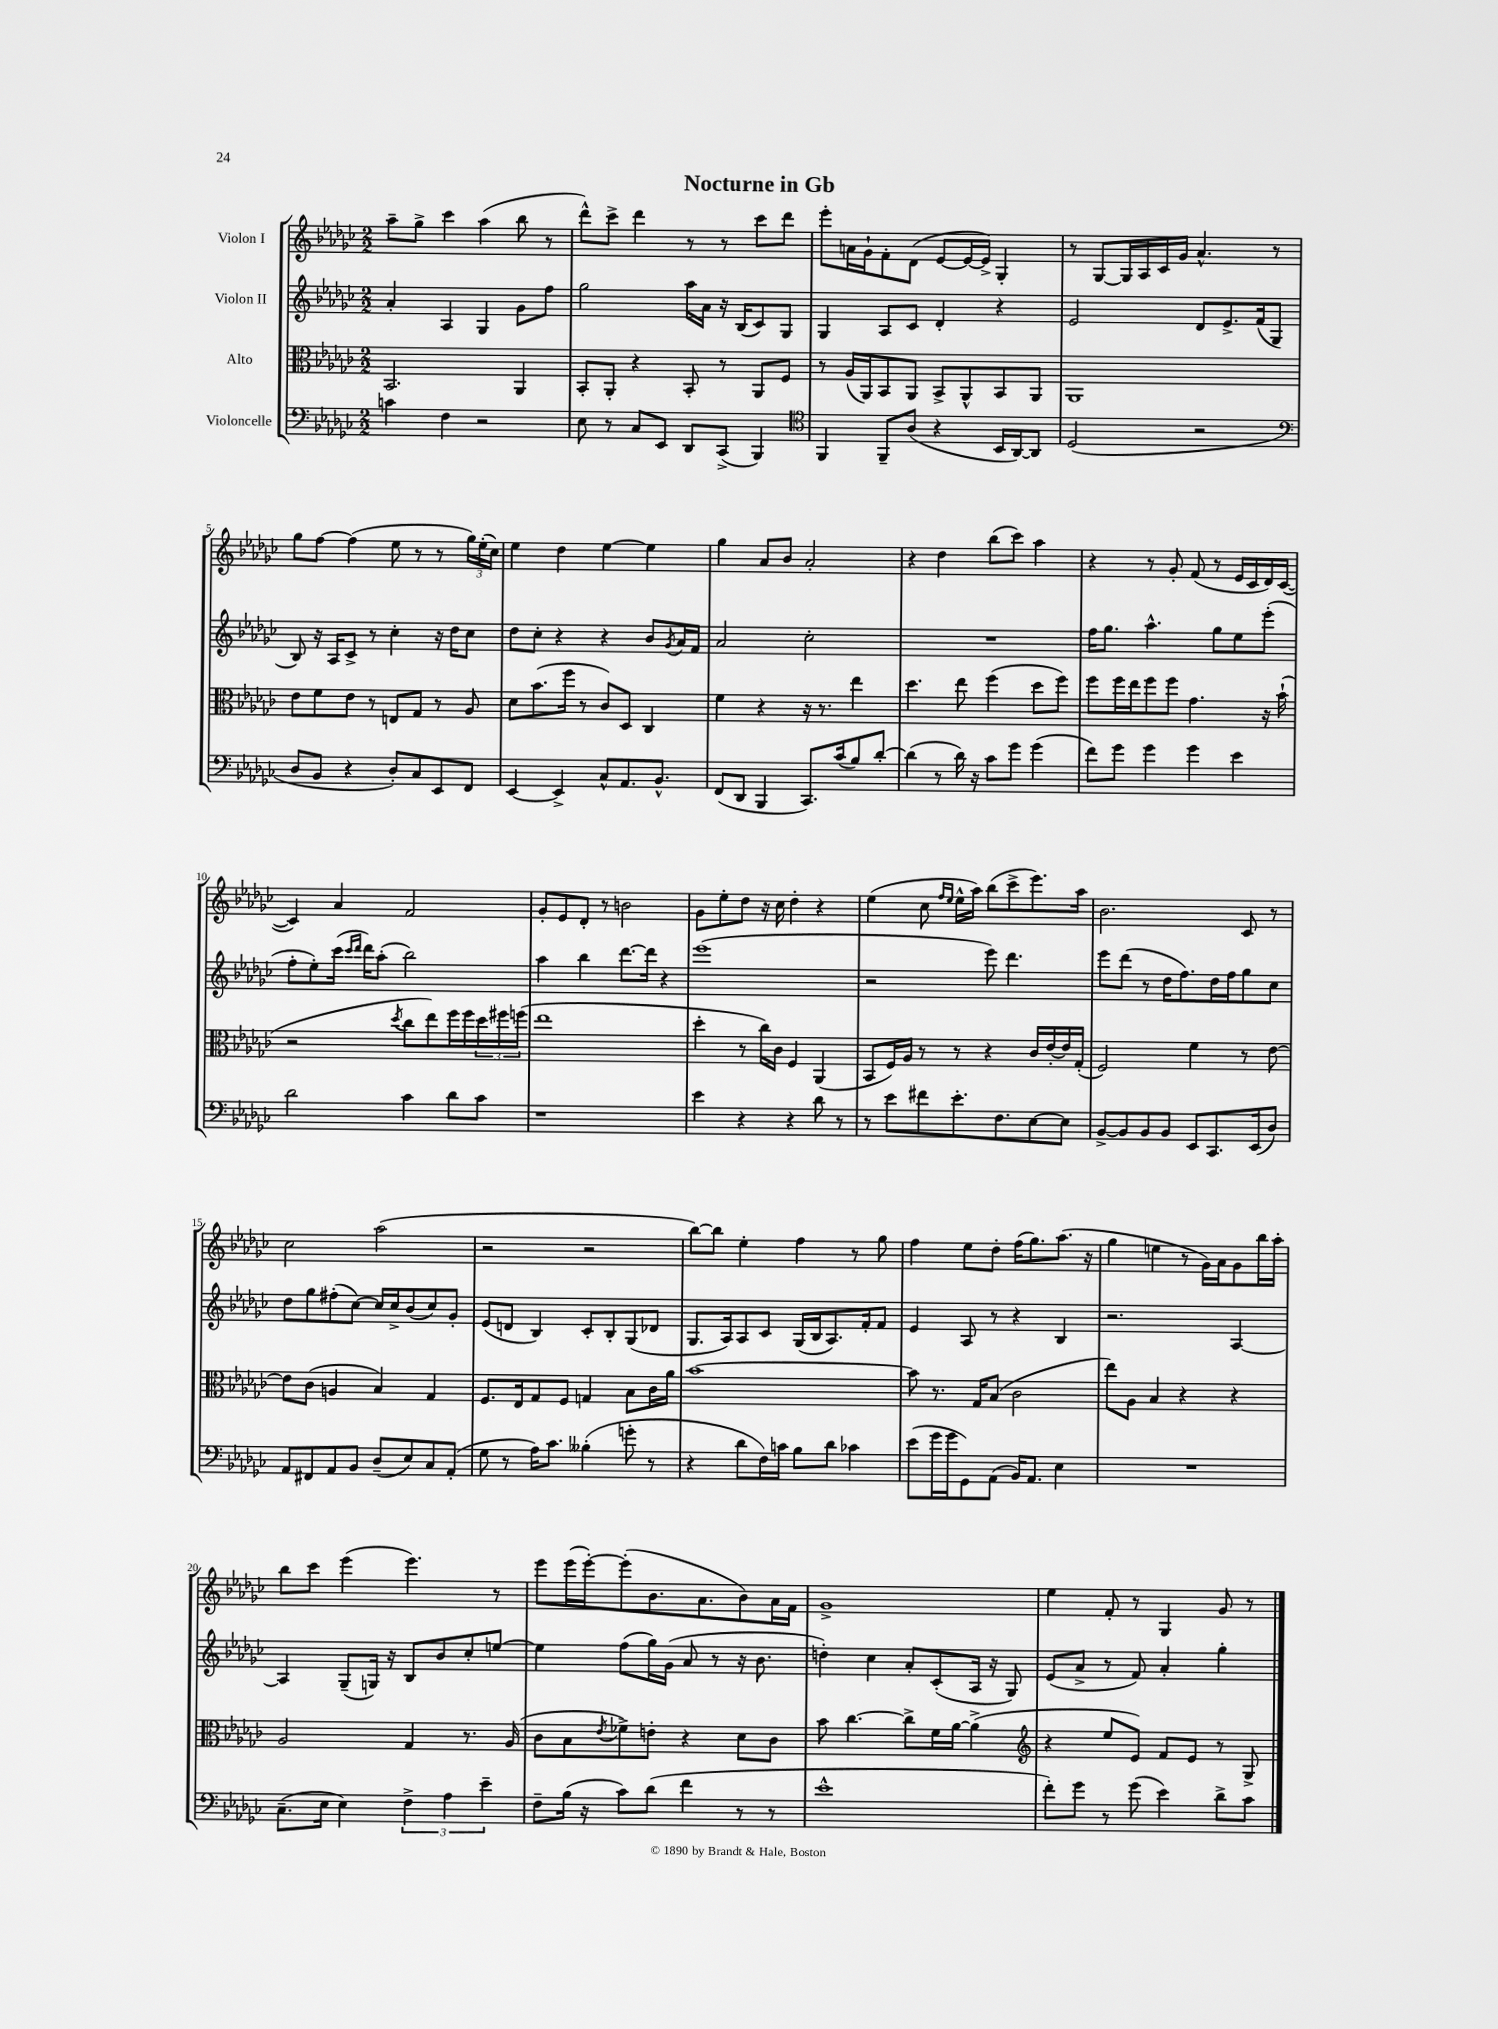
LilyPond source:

\header { title = "Nocturne in Gb" }
<<
\new StaffGroup <<
\new Staff = "s0" \with { instrumentName = "Violon I" } {
    \clef treble \key ges \major \numericTimeSignature \time 2/2
    aes''8-- ges''8-> ces'''4 aes''4( bes''8 r8 |
    des'''8-^) ces'''8-> des'''4 r8 r8 ces'''8 des'''8 |
    ees'''8-. a'16 ges'16-! f'8-. des'8( ees'8~ ees'16~ ees'16->) ges4-. |
    r8 ges8~ ges16 aes16 ces'16 ges'16 aes'4.-^ r8 |
    ges''8 f''8~ f''4( ees''8 r8 r8 \tuplet 3/2 { ges''16) ees''16-.( ces''16) } |
    ees''4 des''4 ees''4~ ees''4 |
    ges''4 aes'8 bes'8 aes'2-. |
    r4 des''4 bes''8( ces'''8) aes''4 |
    r4 r8 ges'8-. f'8( r8 ees'16 ces'16 des'16) ces'16~( |
    ces'4) aes'4 f'2 |
    ges'8-. ees'8 des'8-. r8 b'2 |
    ges'8 ees''8-. des''8 r16 ces''16 des''4-. r4 |
    ees''4( ces''8 \grace { f''16 ees''16 } ees''16-^ aes''16) bes''8( ces'''8-> ees'''8.) aes''16 |
    bes'2. ces'8 r8 |
    ces''2 aes''2( |
    r2 r2 |
    bes''8~) bes''8 ees''4-. f''4 r8 ges''8 |
    f''4 ees''8 des''8-. f''16( ges''8.) aes''8.( r16 |
    ges''4 e''4 r8 ges'16) aes'16 ges'8 bes''16 aes''16-. |
    bes''8 ces'''8 ees'''4( ees'''4.) r8 |
    ees'''8 ees'''16( ees'''16~-.) ees'''8-.( bes'8. aes'8. bes'8) aes'16 f'16 |
    ges'1-> |
    ees''4 f'8-. r8 ges4 ges'8 r8 \bar "|." |
}
\new Staff = "s1" \with { instrumentName = "Violon II" } {
    \clef treble \key ges \major \numericTimeSignature \time 2/2
    aes'4-. aes4 ges4 ges'8 f''8 |
    ges''2 aes''16 aes'16 r16 bes16( ces'8) ges8 |
    ges4 aes8 ces'8 des'4-. r4 |
    ees'2 des'8 ees'8.-> f'16( ges8 |
    bes8) r16 aes16 ces'8-> r8 ces''4-. r16 des''16 ces''8 |
    des''8 ces''8-. r4 r4 bes'8 \acciaccatura { ges'8 } aes'16 f'16 |
    aes'2 ces''2-. |
    R1 |
    f''16 ges''8. aes''4.-^ ges''8 ees''8 ees'''8-.( |
    f''8-. ees''8-.) ces'''16( \grace { ces'''16 des'''16 } des'''16) aes''8-.( bes''2) |
    aes''4 bes''4 des'''8.~ des'''16 r4 |
    ees'''1( |
    r2 ees'''8) des'''4. |
    ees'''8 des'''8( r8 des''16 f''8.) des''16 f''16 ges''8 ces''8 |
    des''8 ges''8 fis''8-.( ces''8~) ces''16 ces''16-> bes'8( ces''8) ges'8-. |
    ees'8( d'8 bes4) ces'8-. bes8-. ges8( des'8 |
    ges8. aes16) aes8 ces'8 ges16( bes16 aes8.) f'16-. f'8 |
    ees'4 aes8 r8 r4 bes4 |
    r2. aes4~ |
    aes4 ges8--( g16) r16 bes8 bes'8 ces''8-. e''8~ |
    e''4 f''8( ges''16) ges'16( aes'8 r8 r16 bes'8. |
    d''4-.) ces''4 aes'8-. ces'8-.( aes16 r16 ges8) |
    ees'8( aes'8-> r8 f'8) aes'4-. ges''4-. \bar "|." |
}
\new Staff = "s2" \with { instrumentName = "Alto" } {
    \clef alto \key ges \major \numericTimeSignature \time 2/2
    bes,2. aes,4 |
    bes,8-. aes,8-. r4 bes,8-. r8 aes,8 f8 |
    r8 aes16( aes,16) bes,8 aes,8 bes,8-> aes,8-^ bes,8 aes,8 |
    aes,1 |
    ees'8 f'8 ees'8 r8 e8 ges8 r8 aes8 |
    des'8 bes'8.( f''16 r8 ces'8) des8 ces4 |
    f'4 r4 r16 r8. ees''4 |
    des''4. ees''8 f''4( des''8 f''8) |
    f''8 f''16 ees''16 f''8 f''8 ges'4. r16 bes'16-!( |
    r2 \acciaccatura { des''8 } ces''8 ees''8) f''16 f''16 \tuplet 3/2 { des''16 fis''16 f''16( } |
    ees''1 |
    des''4-. r8 ces''16) ces'16 f4 aes,4( |
    bes,8 f16) aes16 r8 r8 r4 ces'16 ees'16~-. ees'16 ges16-.( |
    f2) f'4 r8 ees'8~ |
    ees'8 ces'8( a4 bes4) ges4 |
    f8. ees16 ges8 f8 g4 bes8 ces'16 aes'16 |
    bes'1~ |
    bes'8 r8. ges16 bes8( ces'2 |
    ees''8) aes8 bes4 r4 r4 |
    aes2 ges4 r8. aes16( |
    ces'8 bes8 \acciaccatura { ees'8 } fes'8->) e'8-. r4 des'8 ces'8 |
    bes'8 ces''4.~ ces''8-> f'16 aes'16~ aes'4->( |
    \clef treble r4 ees''8 ees'8) f'8 ees'8 r8 ges8-> \bar "|." |
}
\new Staff = "s3" \with { instrumentName = "Violoncelle" } {
    \clef bass \key ges \major \numericTimeSignature \time 2/2
    c'4 f4 r2 |
    ees8 r8 ces8 ees,8 des,8 ces,8->( bes,,4) |
    \clef tenor f,4 f,8-- aes8( r4 bes,16 aes,16~) aes,8 |
    des2( r2 |
    \clef bass des8 bes,8 r4 des8-.) ces8 ees,8 f,8 |
    ees,4~ ees,4-> ces8-^ aes,8. bes,8.-^ |
    f,8( des,8 bes,,4 ces,8.) ces'16( bes8) des'8~-. |
    des'4( r8 des'16) r16 ces'8 ges'8 ges'4( |
    f'8) ges'8 ges'4 ges'4 ees'4 |
    des'2 ces'4 des'8 ces'8 |
    r1 |
    ees'4 r4 r4 des'8 r8 |
    r8 ees'8 fis'8 ees'8.-. f8. ees8~ ees8 |
    bes,8~-> bes,8 bes,8 bes,8 ees,8 ces,8. ees,16( des8) |
    aes,8 fis,8 aes,8 bes,8 des8--( ees8) ces8 aes,8-.( |
    ges8 r8 aes16) ces'8. beses4-.( g'8-. r8 |
    r4 des'8 f16) c'16 bes8 des'8 ces'4 |
    ees'8( ges'16 ges'16 ges,8) aes,8( bes,16) aes,8. ees4 |
    R1 |
    ces8.--( ees16 ees4) \tuplet 3/2 { f4-> aes4 ees'4-- } |
    f8-- bes16( r16 ces'8) des'8( f'4 r8 r8 |
    ees'1-^ |
    f'8-.) ges'8 r8 ges'8( ees'4) des'8-> ces'8 \bar "|." |
}
>>
>>
